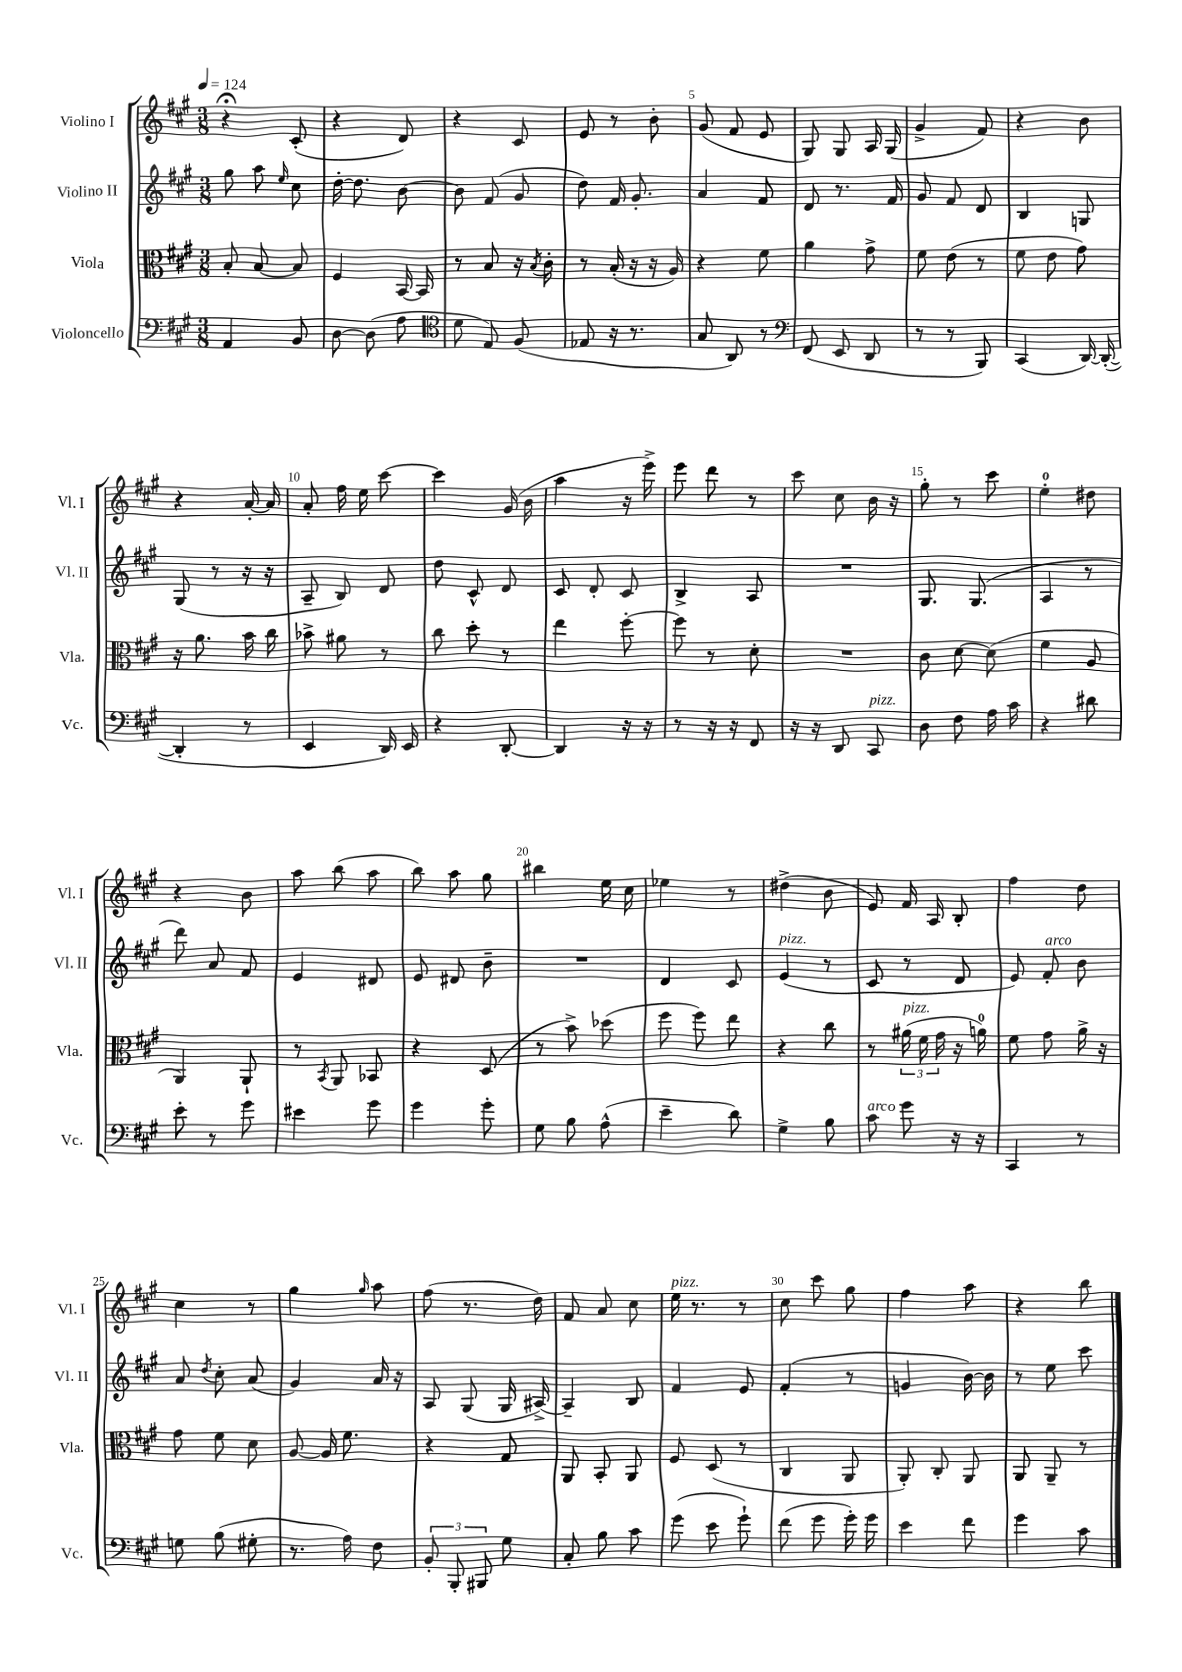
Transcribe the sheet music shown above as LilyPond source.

<<
\new StaffGroup <<
\new Staff = "s0" \with { instrumentName = "Violino I" shortInstrumentName = "Vl. I" } {
    \clef treble \key a \major \numericTimeSignature \time 3/8 \tempo 4 = 124
    \autoBeamOff r4\fermata cis'8-.( |
    r4 d'8) |
    r4 cis'8 |
    e'8 r8 b'8-. |
    gis'8( fis'8 e'8 |
    gis8) gis8 a16 gis16( |
    gis'4-> fis'8) |
    r4 b'8 |
    r4 a'16~-. a'16 |
    a'8-. fis''16 e''16 cis'''8~ |
    cis'''4 gis'16( b'16 |
    a''4 r16 e'''16->) |
    e'''8 d'''8 r8 |
    cis'''8 cis''8 b'16 r16 |
    gis''8-. r8 cis'''8 |
    e''4-0-. dis''8 |
    r4 b'8 |
    a''8 b''8( a''8 |
    b''8) a''8 gis''8 |
    bis''4 e''16 cis''16 |
    ees''4 r8 |
    dis''4->( b'8 |
    e'8) fis'16 a16 b8-. |
    fis''4 d''8 |
    cis''4 r8 |
    gis''4 \grace { gis''16 } a''8 |
    fis''8( r8. d''16) |
    fis'8 a'8 cis''8 |
    e''16^\markup { \italic "pizz." } r8. r8 |
    cis''8 cis'''8 gis''8 |
    fis''4 a''8 |
    r4 b''8 \bar "|." |
}
\new Staff = "s1" \with { instrumentName = "Violino II" shortInstrumentName = "Vl. II" } {
    \clef treble \key a \major \numericTimeSignature \time 3/8
    \autoBeamOff gis''8 a''8 \grace { e''16 } cis''8 |
    d''16~-. d''8. b'8~ |
    b'8 fis'8( gis'8 |
    d''8) fis'16 gis'8.-. |
    a'4 fis'8 |
    d'8 r8. fis'16 |
    gis'8 fis'8 d'8 |
    b4 g8 |
    gis8( r8 r16 r16 |
    a8-- b8) d'8 |
    d''8 cis'8-^ d'8 |
    cis'8 d'8-. cis'8 |
    b4-> a8 |
    R4. |
    gis8. gis8.( |
    a4 r8 |
    d'''8) a'8 fis'8 |
    e'4 dis'8 |
    e'8 dis'8 b'8-- |
    R4. |
    d'4 cis'8 |
    e'4^\markup { \italic "pizz." }( r8 |
    cis'8 r8 d'8 |
    e'8) fis'8-.^\markup { \italic "arco" } b'8 |
    a'8 \acciaccatura { d''8 } cis''8-. a'8( |
    gis'4) a'16 r16 |
    a8 gis8( gis16 ais16~->) |
    ais4-- b8 |
    fis'4 e'8 |
    fis'4-.( r8 |
    g'4 b'16~) b'16 |
    r8 e''8 cis'''8 \bar "|." |
}
\new Staff = "s2" \with { instrumentName = "Viola" shortInstrumentName = "Vla." } {
    \clef alto \key a \major \numericTimeSignature \time 3/8
    \autoBeamOff b8-. b8~ b8 |
    fis4 b,16~ b,16 |
    r8 b8 r16 \acciaccatura { b8 } cis'16-. |
    r8 b16-.( r16 r16 a16) |
    r4 fis'8 |
    a'4 gis'8-> |
    fis'8 e'8( r8 |
    fis'8 e'8 gis'8) |
    r16 a'8. b'16 cis''16 |
    bes'8-> ais'8 r8 |
    cis''8 d''8-. r8 |
    e''4 fis''8~-. |
    fis''8 r8 d'8-. |
    R4. |
    cis'8 d'8~ d'8( |
    fis'4 a8 |
    a,4) a,8-! |
    r8 \acciaccatura { b,8 } a,8 bes,8 |
    r4 d8( |
    r8 b'8->) des''8( |
    fis''8 fis''8) e''8 |
    r4 cis''8 |
    r8 \tuplet 3/2 { ais'16^\markup { \italic "pizz." }( fis'16 gis'16 } r16 a'16-0) |
    fis'8 gis'8 a'16-> r16 |
    gis'8 fis'8 d'8 |
    a8~ a16 fis'8. |
    r4 gis8 |
    a,8 b,8-. a,8 |
    fis8 d8( r8 |
    cis4 a,8 |
    a,8-.) cis8-. a,8 |
    a,8 a,8-- r8 \bar "|." |
}
\new Staff = "s3" \with { instrumentName = "Violoncello" shortInstrumentName = "Vc." } {
    \clef bass \key a \major \numericTimeSignature \time 3/8
    \autoBeamOff a,4 b,8 |
    d8~ d8( a8 |
    \clef tenor d'8 e8) fis8( |
    ees8 r16 r8. |
    gis8 a,8) r8 |
    \clef bass fis,8( e,8 d,8 |
    r8 r8 b,,8) |
    cis,4( d,16~) d,16~-.( |
    d,4-. r8 |
    e,4 d,16) e,16 |
    r4 d,8~-. |
    d,4 r16 r16 |
    r8 r16 r16 fis,8 |
    r16 r16 d,8 cis,8^\markup { \italic "pizz." } |
    d8 fis8 a16 cis'16 |
    r4 dis'8 |
    e'8-. r8 gis'8 |
    eis'4 gis'8 |
    gis'4 gis'8-. |
    gis8 b8 a8-^( |
    e'4-- d'8) |
    gis4-> b8 |
    cis'8^\markup { \italic "arco" } gis'8 r16 r16 |
    cis,4 r8 |
    g8 b8( gis8-. |
    r8. a16) fis8 |
    \tuplet 3/2 { b,8-. b,,8-. bis,,8 } gis8 |
    cis8-. b8 cis'8 |
    gis'8( e'8 gis'8-!) |
    fis'8( gis'8 gis'16-.) gis'16 |
    e'4 fis'8 |
    gis'4 cis'8 \bar "|." |
}
>>
>>
\layout { \context { \Score \override BarNumber.break-visibility = ##(#f #t #t) barNumberVisibility = #(every-nth-bar-number-visible 5) } }
